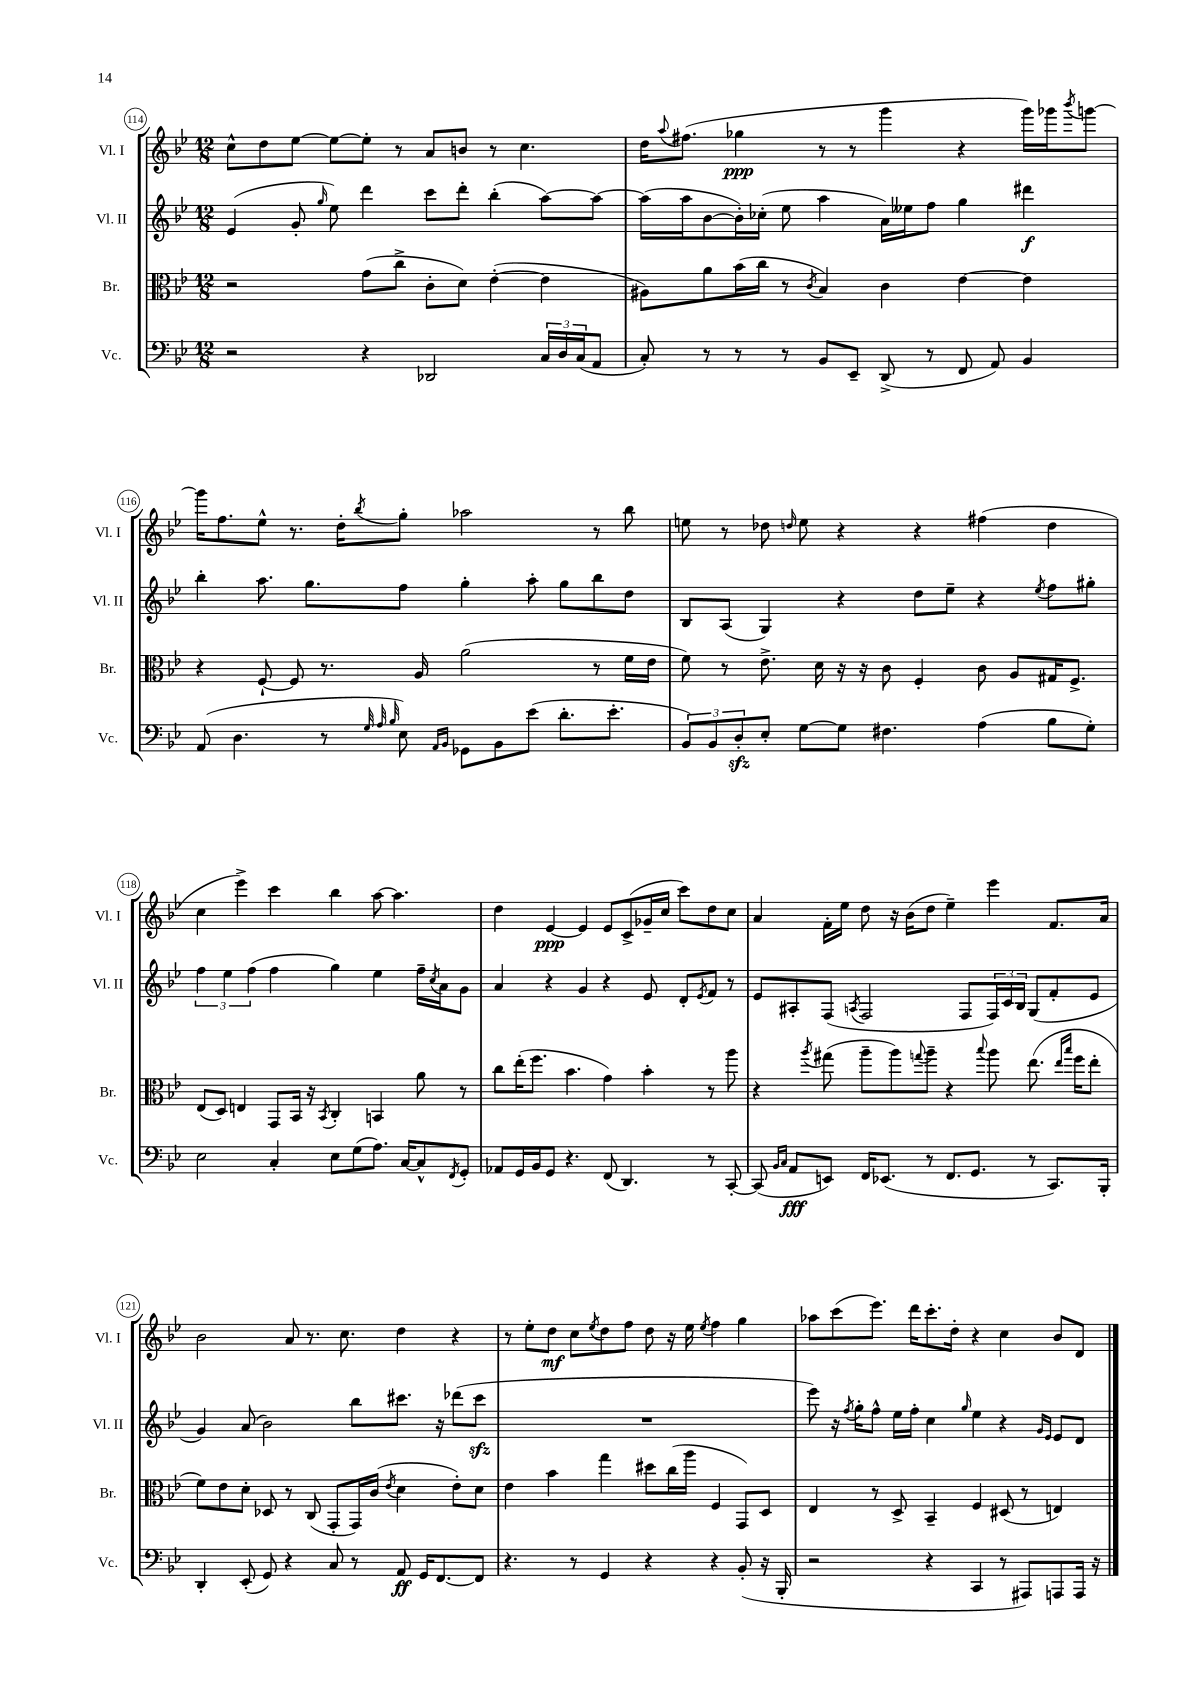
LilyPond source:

<<
\new StaffGroup <<
\new Staff = "s0" \with { instrumentName = "Vl. I" shortInstrumentName = "Vl. I" } {
    \clef treble \key bes \major \numericTimeSignature \time 12/8
    c''8-^ d''8 ees''8~ ees''8~ ees''8-. r8 a'8 b'8 r8 c''4. |
    d''16 \appoggiatura { a''8 } fis''8.( ges''4\ppp r8 r8 g'''4 r4 g'''16) ges'''16 \acciaccatura { bes'''8 } g'''8~ |
    g'''16 f''8. ees''8-^ r8. d''16-. \acciaccatura { bes''8 } g''8-. aes''2 r8 bes''8 |
    e''8 r8 des''8 \grace { d''16 } e''8 r4 r4 fis''4( d''4 |
    c''4 ees'''4->) c'''4 bes''4 a''8~ a''4. |
    d''4 ees'4~\ppp ees'4 ees'8 c'8->( ges'16-- c''16 c'''8) d''8 c''8 |
    a'4 f'16-. ees''16 d''8 r16 bes'16( d''8 ees''4--) ees'''4 f'8. a'16 |
    bes'2 a'8 r8. c''8. d''4 r4 |
    r8 ees''8-. d''8\mf c''8 \acciaccatura { ees''8 } d''8 f''8 d''8 r16 ees''16 \acciaccatura { ees''8 } f''4 g''4 |
    aes''8 c'''8( ees'''8.) d'''16 c'''8.-. d''16-. r4 c''4 bes'8 d'8 \bar "|." |
}
\new Staff = "s1" \with { instrumentName = "Vl. II" shortInstrumentName = "Vl. II" } {
    \clef treble \key bes \major \numericTimeSignature \time 12/8
    ees'4( g'8-. \grace { g''16 } ees''8) d'''4 c'''8 d'''8-. bes''4-.( a''8~) a''8~ |
    a''16( a''16 bes'8~ bes'16-.) ces''16-.( ees''8 a''4 a'16) eeses''16 f''8 g''4 dis'''4\f |
    bes''4-. a''8. g''8. f''8 g''4-. a''8-. g''8 bes''8 d''8 |
    bes8 a8( g4) r4 d''8 ees''8-- r4 \acciaccatura { ees''8 } f''8 gis''8-. |
    \tuplet 3/2 { f''4 ees''4 f''4( } f''4 g''4) ees''4 f''16-- \acciaccatura { c''8 } a'16 g'8 |
    a'4 r4 g'4 r4 ees'8 d'8-. \acciaccatura { ees'8 } f'8 r8 |
    ees'8 ais8-. f8( \acciaccatura { a8 } f2 f8 \tuplet 3/2 { f16) c'16 bes16 } g8( f'8-. ees'8 |
    g'4) a'8( bes'2) bes''8 cis'''8. r16 des'''8( cis'''8\sfz |
    R1. |
    ees'''8) r16 \acciaccatura { f''8 } g''16-. f''8-^ ees''16 f''16-. c''4 \grace { g''16 } ees''4 r4 \grace { g'16 ees'16 } ees'8 d'8 \bar "|." |
}
\new Staff = "s2" \with { instrumentName = "Br." shortInstrumentName = "Br." } {
    \clef alto \key bes \major \numericTimeSignature \time 12/8
    r2 g'8( c''8-> c'8-. d'8) ees'4~-.( ees'4 |
    ais8) a'8 bes'16( c''16 r8 \acciaccatura { c'8 } bes4) c'4 ees'4~ ees'4 |
    r4 f8~-! f8 r8. a16 a'2( r8 f'16 ees'16 |
    f'8) r8 ees'8.-> d'16 r16 r16 c'8 f4-. c'8 a8 gis16 f8.-> |
    ees8( d8) e4 g,8 bes,16 r16 \acciaccatura { bes,8 } c4-. b,4 a'8 r8 |
    c''8 ees''16-.( f''8. bes'4. g'4) bes'4-. r8 a''8 |
    r4 \acciaccatura { a''8 } gis''8( a''8-- a''8) \appoggiatura { g''8 } a''8-- r4 \appoggiatura { bes''8 } a''8 ees''8.( \grace { ees''16 bes''16 } f''16 ees''8-. |
    f'8) ees'8 d'8-. des8 r8 c8( g,8-. g,16) c'16( \acciaccatura { ees'8 } d'4 ees'8-.) d'8 |
    ees'4 bes'4 g''4 dis''8 c''16( a''16 f4 g,8) d8 |
    ees4 r8 d8-> bes,4-- f4 dis8( r8 e4) \bar "|." |
}
\new Staff = "s3" \with { instrumentName = "Vc." shortInstrumentName = "Vc." } {
    \clef bass \key bes \major \numericTimeSignature \time 12/8
    r2 r4 des,2 \tuplet 3/2 { c16 d16 c16( } a,8 |
    c8-.) r8 r8 r8 bes,8 ees,8-- d,8->( r8 f,8 a,8) bes,4 |
    a,8( d4. r8 \grace { g32 a32 bes32 } ees8) \grace { a,16 bes,16 } ges,8 bes,8 ees'8( d'8.-. ees'8.-. |
    \tuplet 3/2 { bes,8) bes,8 d8-.\sfz } ees8-. g8~ g8 fis4. a4( bes8 g8-.) |
    ees2 c4-. ees8 g8( a8.) c16~ c8-^ \acciaccatura { f,8 } g,8-. |
    aes,8 g,16 bes,16 g,8 r4. f,8( d,4.) r8 c,8~-. |
    c,8( \grace { bes,16 c16 } a,8\fff e,8) f,16 ees,8.( r8 f,8. g,8. r8 c,8.) bes,,16-. |
    d,4-. ees,8-.( g,8) r4 c8 r8 a,8\ff g,16 f,8.~ f,8 |
    r4. r8 g,4 r4 r4 bes,8-.( r16 bes,,16-. |
    r2 r4 c,4 r8 ais,,8) a,,8 a,,16 r16 \bar "|." |
}
>>
>>
\layout { \context { \Score currentBarNumber = #114 \override BarNumber.stencil = #(make-stencil-circler 0.1 0.3 ly:text-interface::print) } }
